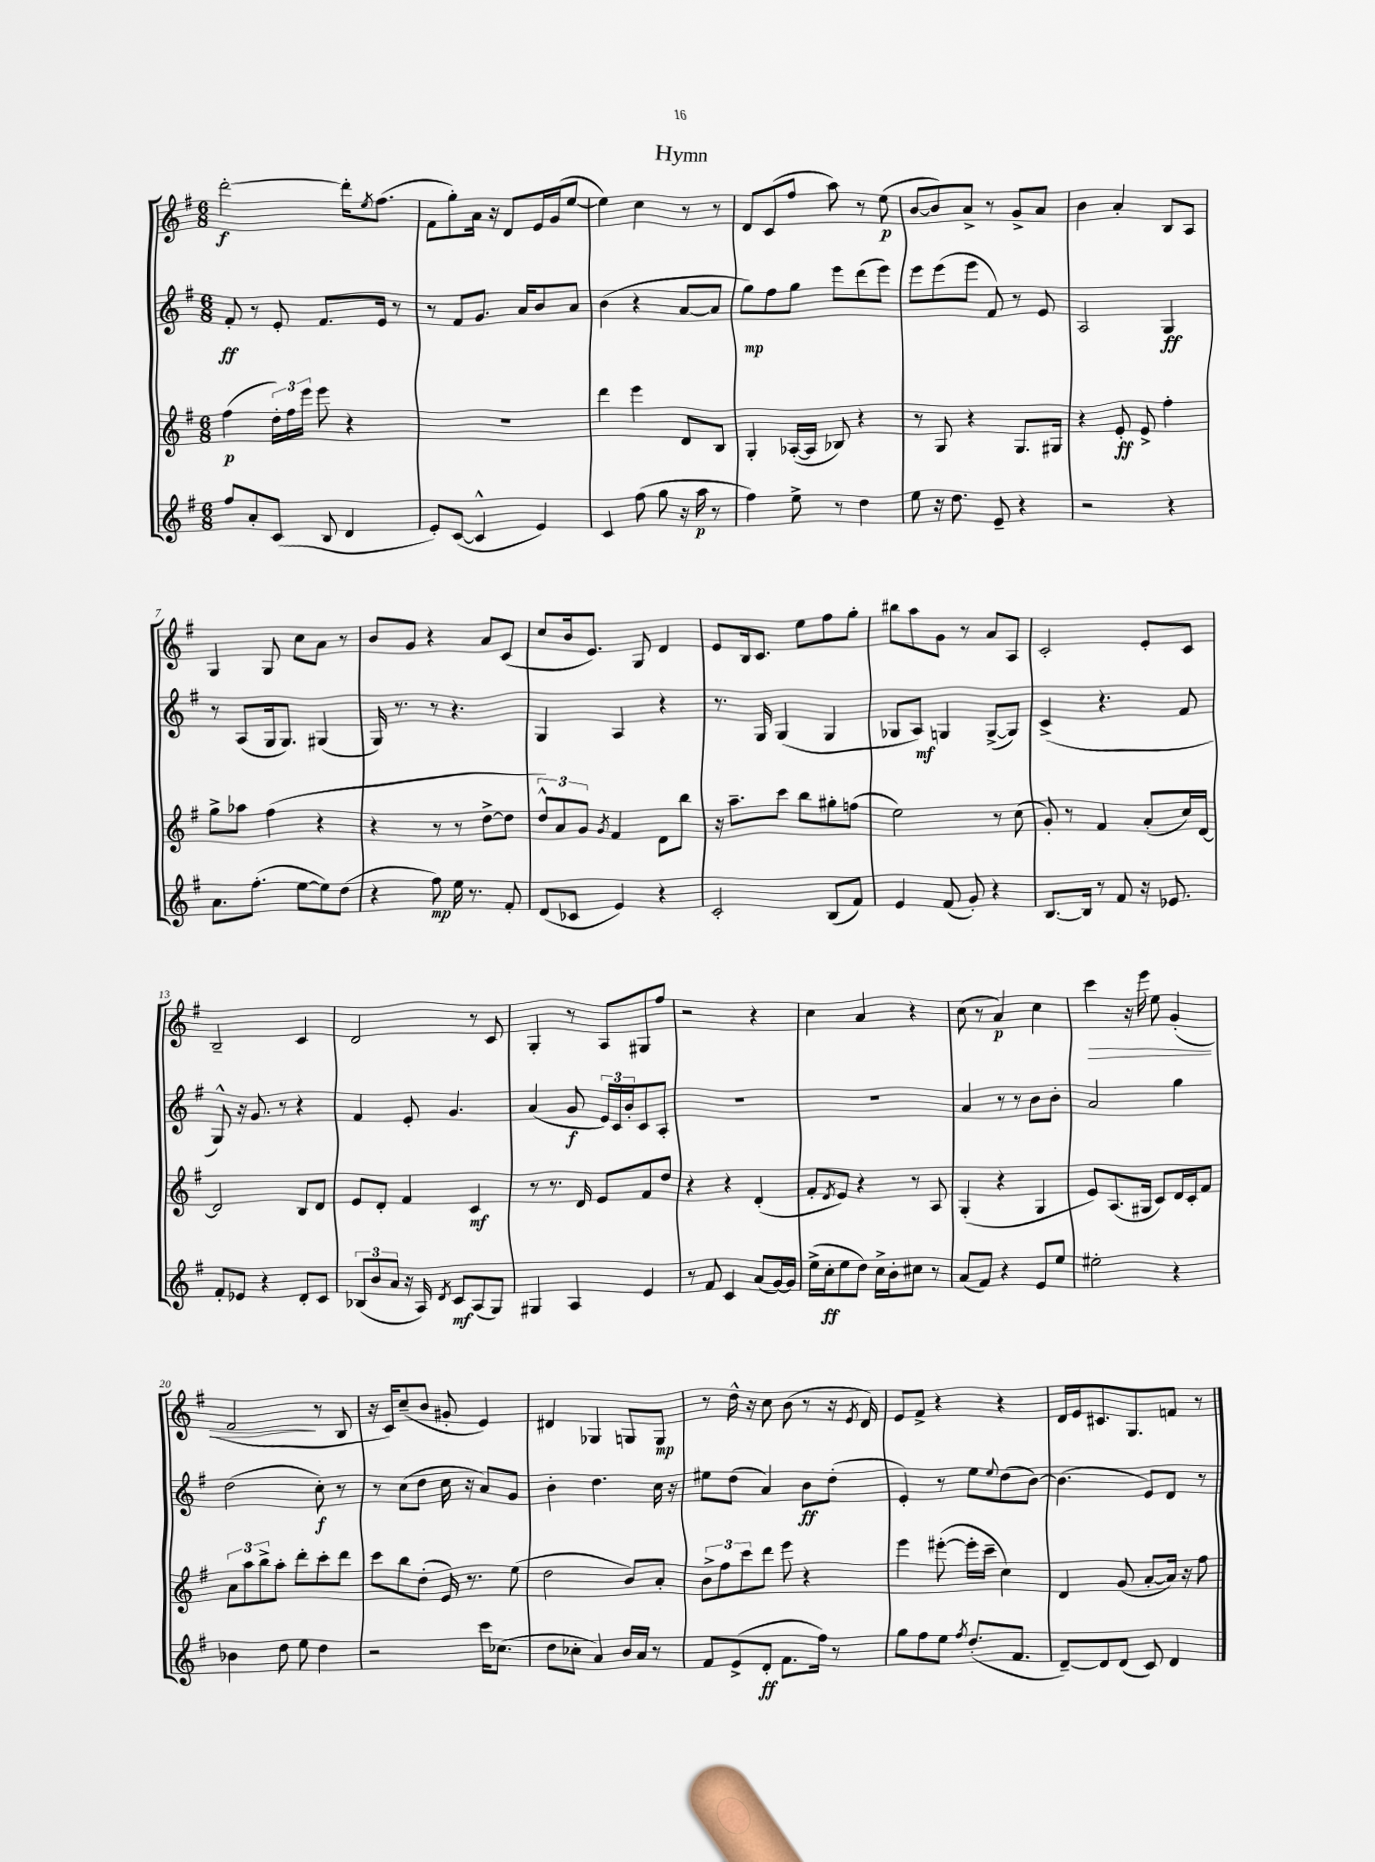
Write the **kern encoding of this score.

**kern	**kern	**kern	**kern
*staff4	*staff3	*staff2	*staff1
*clefG2	*clefG2	*clefG2	*clefG2
*k[f#]	*k[f#]	*k[f#]	*k[f#]
*M6/8	*M6/8	*M6/8	*M6/8
8ff#	(4ff#	8f#'	[2ddd'
8a'	.	8r	.
(8c	24dd')	8e'	.
.	24ff#	.	.
.	24eee	.	.
8B	8eee	8.f#	.
4d	4r	.	16ddd']
.	.	.	8qee
.	.	16e	(8.ff#
.	.	8r	.
=	=	=	=
8e')	2.r	8r	8f#
([8c	.	8f#	8gg')
4c^^]	.	8.g	16a
.	.	.	16r
.	.	.	8d
.	.	16a	.
4e)	.	8b	16e
.	.	.	(16g
.	.	8a	[8ee
=	=	=	=
4c	4ddd	(4b	4ee])
(8ff#	4eee	4r	4cc
8gg	.	.	.
16r	8d	[8a	8r
16aa	.	.	.
8r	8B	8a]	8r
=	=	=	=
4ff#)	4G'	8gg)	8d
.	.	8ff#	(8c
8ee^	([16A-'	8gg	8ff#
.	16A-]	.	.
8r	8B-)	8eee	8aa)
4dd	4r	(8ddd	8r
.	.	8eee)	(8ee
=	=	=	=
8ee	8r	8eee	[8b
16r	8G	(8eee	8b])
8.dd	.	.	.
.	4r	8eee	8a^
8e~	.	8f#)	8r
4r	8.G	8r	8g^
.	.	8e	8a
.	16G#	.	.
=	=	=	=
2r	4r	2A	4b
.	8e'	.	4a'
.	8e^	.	.
4r	4ff#'	4G	8B
.	.	.	8A
=	=	=	=
8.a	8gg^	8r	4G
.	8aa-	(8A	.
(8.ff#'	.	.	.
.	(4ff#	16G	8G
.	.	8.G)	.
[8ee	.	.	8cc
8ee])	4r	(4G#	8a
(8dd	.	.	8r
=	=	=	=
4r	4r	16G)	8b
.	.	8.r	.
.	.	.	8g
8ff#)	8r	8r	4r
16ee	8r	4.r	.
8.r	.	.	.
.	[8dd^	.	8a
8f#'	8dd]	.	(8c
=	=	=	=
(8d	12dd^^)	4G	8cc
.	12a	.	.
8c-	.	.	16b
.	12g	.	.
.	.	.	8.e)
.	8qg	.	.
4e)	4f#	4A	.
.	.	.	8G
4r	8d	4r	4d
.	8bb	.	.
=	=	=	=
2c'	16r	8.r	8e
.	8.aa~	.	.
.	.	.	16B
.	.	16G	8.c
.	8ccc	(4G	.
.	8bb	.	8ee
(8B	8gg#'	4G	8ff#
8f#)	(8ff	.	8gg'
=	=	=	=
4e	2ee)	8G-	8bb#
.	.	8A)	8aa
(8f#	.	4G	8g
8g')	.	.	8r
4r	8r	([8G^	8a
.	(8cc	8G])	8A
=	=	=	=
[8.B	8g')	(4c^	2c'
.	8r	.	.
16B]	.	.	.
8r	4f#	4.r	.
8f#	.	.	.
16r	(8a'	.	8e'
8.e-	.	.	.
.	16cc)	8f#	8c
.	[16d	.	.
=	=	=	=
8f#'	2d]	8G^^)	2B~
8e-	.	16r	.
.	.	8.g	.
4r	.	.	.
.	.	8r	.
8d'	8B	4r	4c
8c	8d	.	.
=	=	=	=
(12B-	8e	4f#	2d
12b	.	.	.
.	8d'	.	.
12a	.	.	.
16r	4f#	8e'	.
16A)	.	.	.
8qd	.	.	.
8c	.	4.g	.
(8A	4c	.	8r
8G)	.	.	8c
=	=	=	=
4G#	8r	(4a	4G'
.	8.r	.	.
4A	.	8g	8r
.	16d	.	.
.	8e	24e)	8A
.	.	24c	.
.	.	24b'	.
4e	8f#	8c	8G#
.	8dd	8A'	8ff#
=	=	=	=
8r	4r	2.r	2r
8f#	.	.	.
4c	4r	.	.
(8a	(4d'	.	4r
[16g)	.	.	.
16g]	.	.	.
=	=	=	=
(16ee^	8f#'	2.r	4cc
16cc'	.	.	.
.	8qd	.	.
8ee	8e)	.	.
8dd)	4r	.	4a
16cc^	.	.	.
16b'	.	.	.
8cc#	8r	.	4r
8r	8A	.	.
=	=	=	=
(8a	(4G'	4a	(8cc
8f#)	.	.	8r
4r	4r	8r	4a)
.	.	8r	.
8e	4G	8b	4cc
8ee	.	8b'	.
=	=	=	=
2ee#'	8e)	2a	4ccc
.	(8.A	.	.
.	.	.	16r
.	16G#	.	16eee
.	8c)	.	8ee
4r	16d	4gg	(4g'
.	16c'	.	.
.	8f#	.	.
=	=	=	=
4b-	12a	(2dd	2f#
.	12aa	.	.
.	12bb^	.	.
8dd	8aa'	.	.
8ee	8ddd'	.	.
4dd	8ccc'	8cc')	8r
.	8ddd	8r	8B
=	=	=	=
2r	8ccc	8r	16r
.	.	.	16c)
.	8bb	(8cc	(8cc~
.	(8dd'	8dd	8b
.	16e)	16cc	8g#'
.	8.r	16r	.
16ccc	.	8a)	4e)
(8.cc-	.	.	.
.	(8ee	8g	.
=	=	=	=
8dd	2dd	4b'	4d#
8cc-'	.	.	.
4a)	.	4.dd	4G-
16b	8b)	.	8G
16a	.	.	.
8r	8a'	16cc	8G
.	.	16r	.
=	=	=	=
8f#	12b^	8ee#	8r
.	12ff#	.	.
(8e^	.	(8dd	16dd^^
.	12ccc	.	.
.	.	.	16r
8d'	8ddd	4a)	8cc
8.f#	8eee	.	(8b
.	4r	8b	8r
16ff#)	.	.	.
8r	.	(8dd'	16r
.	.	.	8qe
.	.	.	16d)
=	=	=	=
8gg	4eee	4e')	8e
8ff#	.	.	8f#^
8ee	([8eee#'	8r	4r
8qff#	.	.	.
(8.dd'	16eee#']	8ee	.
.	16ccc~	.	.
.	.	8qqee	.
.	4cc)	(8dd	4r
8.f#	.	.	.
.	.	[8b)	.
=	=	=	=
[8d~)	4d	(4.b]	16d
.	.	.	16e
8d]	.	.	8.c#
(8d	(8g	.	.
.	.	.	8.G
8c)	[8a'	8e)	.
4d	16a])	8d	8f
.	16r	.	.
.	8ff#	8r	8r
==	==	==	==
*-	*-	*-	*-
